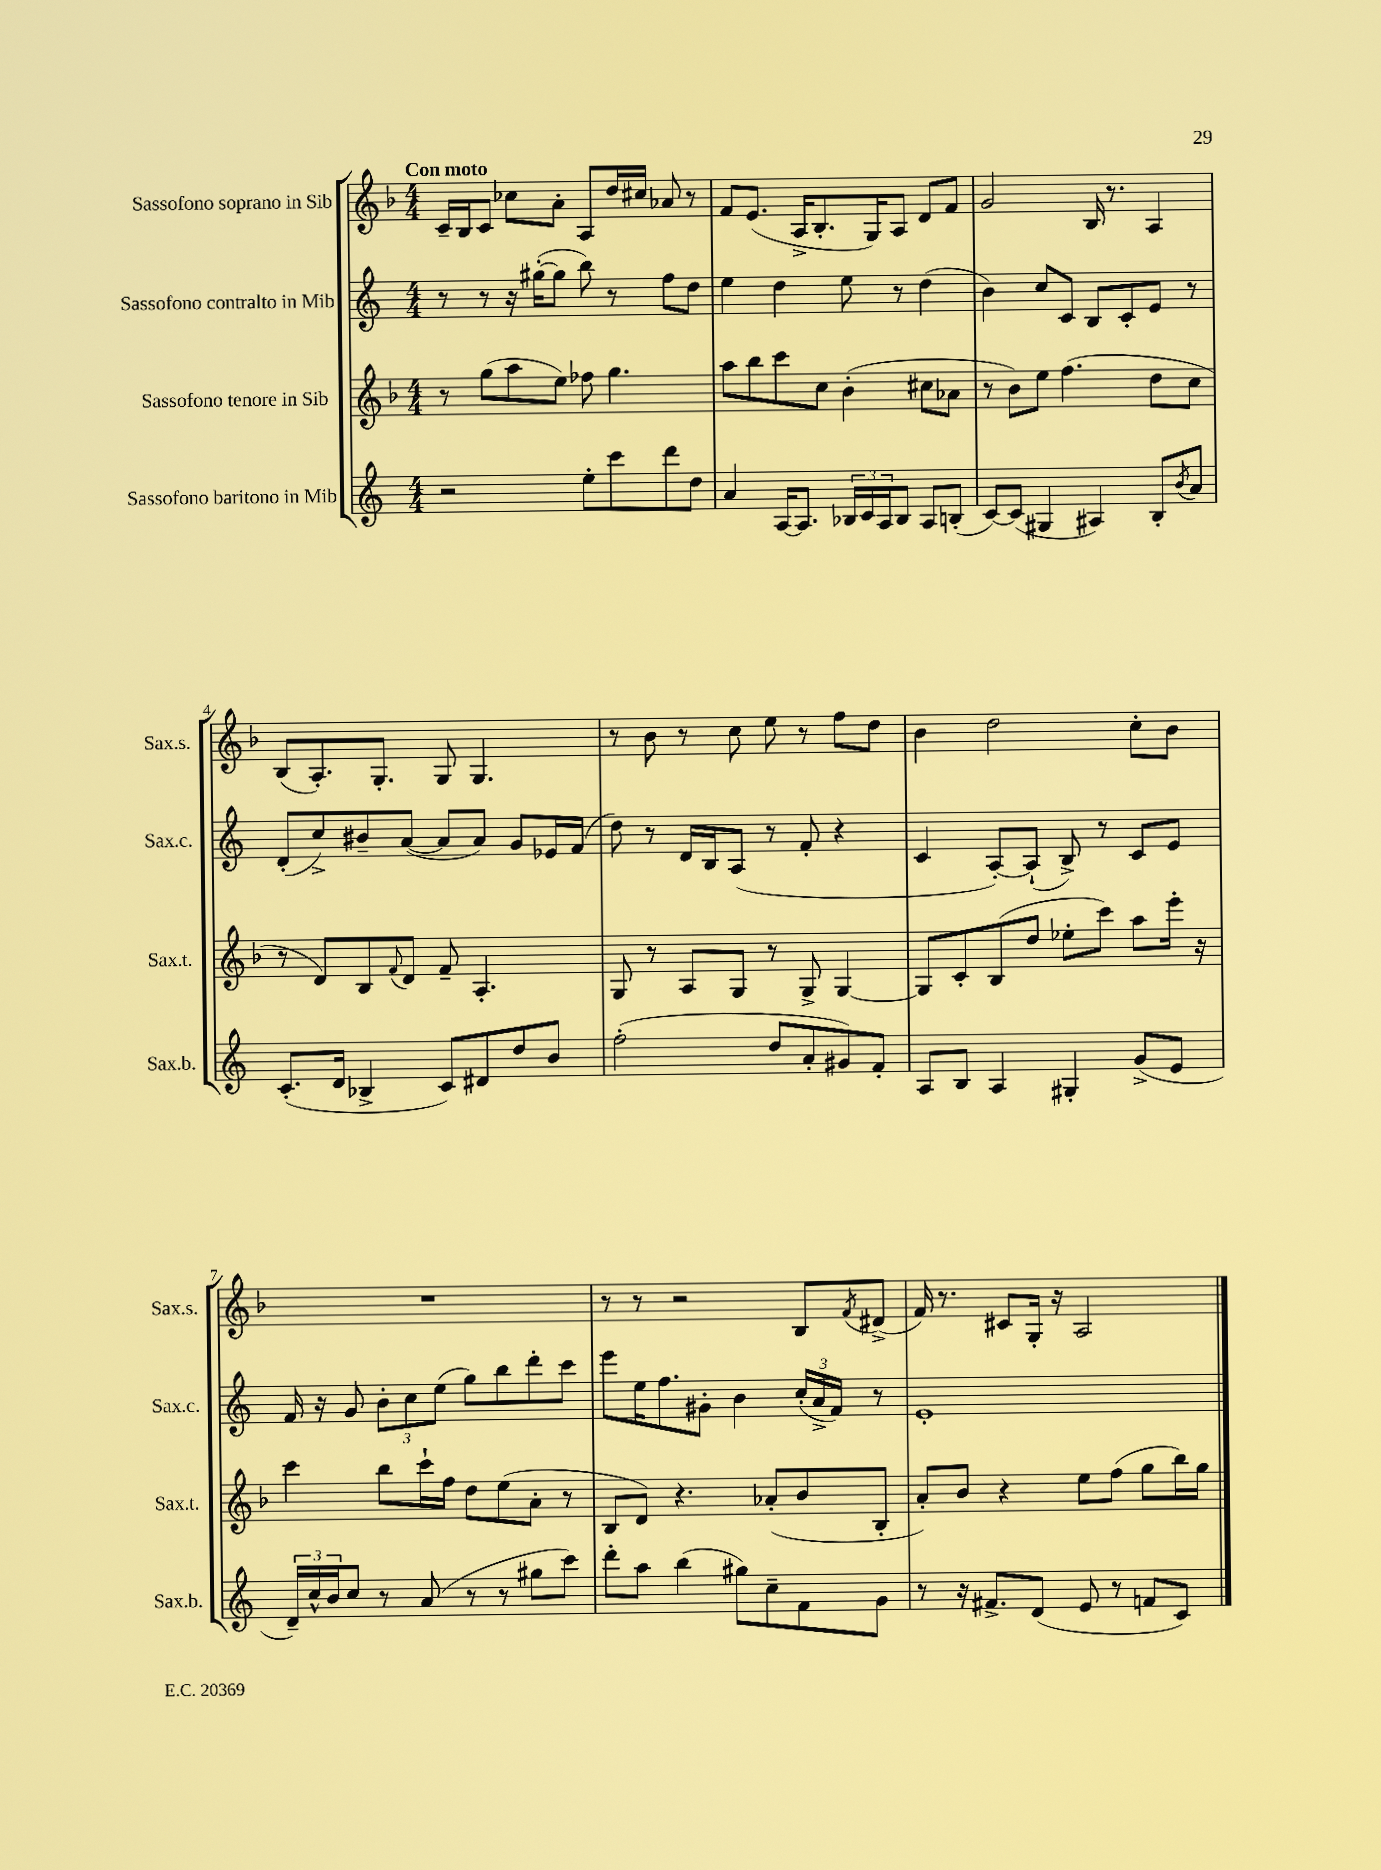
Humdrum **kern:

**kern	**kern	**kern	**kern
*staff4	*staff3	*staff2	*staff1
*clefG2	*clefG2	*clefG2	*clefG2
*k[]	*k[b-]	*k[]	*k[b-]
*M4/4	*M4/4	*M4/4	*M4/4
2r	8r	8r	16c~
.	.	.	16B-
.	(8gg	8r	8c
.	8aa	16r	8cc-
.	.	([16gg#'	.
.	8ee)	8gg#]	8a'
8ee'	8ff-	8bb)	8A
8ccc	4.gg	8r	16dd
.	.	.	16cc#
8ddd	.	8ff	8a-
8dd	.	8dd	8r
=	=	=	=
4a	8aa	4ee	8f
.	8bb-	.	(8.e
[16A	8ccc	4dd	.
8.A]	.	.	16A^
.	8cc	.	8.B-'
24B-	(4b-'	8ee	.
24c	.	.	.
.	.	.	16G)
24A	.	.	.
8B-	.	8r	8A
8A	8cc#	(4dd	8d
(8B'	8a-	.	8f
=	=	=	=
[8c)	8r	4b)	2g
(8c]	8b-)	.	.
4G#	8ee	8cc	.
.	(4.ff	8c	.
4A#)	.	8B	16B-
.	.	.	8.r
.	.	8c'	.
8B'	8dd	8e	4A
8qb	.	.	.
8a	8cc	8r	.
=	=	=	=
(8.c'	8r	(8d'	(8B-
.	8d)	8cc^)	8.A')
16d	.	.	.
4B-^	8B-	8b#~	.
.	.	.	8.G'
.	8qqf	.	.
.	8d	([8a	.
8c)	8f~	8a]	8G
8d#	4.A'	8a)	4.G
8dd	.	8g	.
8b	.	16e-	.
.	.	(16f	.
=	=	=	=
(2ff'	8G	8dd)	8r
.	8r	8r	8b-
.	8A	16d	8r
.	.	16B	.
.	8G	(8A	8cc
8dd	8r	8r	8ee
8a'	8G^	8f'	8r
8g#)	[4G	4r	8ff
8f'	.	.	8dd
=	=	=	=
8A	8G]	4c	4b-
8B	8c'	.	.
4A	(8B-	[8A')	2dd
.	8dd	(8A`]	.
4G#'	8ee-'	8B^)	.
.	8ccc)	8r	.
(8g^	8aa	8c	8cc'
8e	16eee'	8e	8b-
.	16r	.	.
=	=	=	=
24d~)	4ccc	16f	1r
24cc^^	.	.	.
.	.	16r	.
24b	.	.	.
8cc	.	8g	.
8r	8bb-	12b'	.
.	.	12cc	.
(8a	16ccc`	.	.
.	.	(12ee	.
.	16ff	.	.
8r	8dd	8gg)	.
8r	(8ee	8bb	.
8gg#	8a'	8ddd'	.
8ccc)	8r	8ccc	.
=	=	=	=
8ddd'	8B-	8eee	8r
8aa	8d)	16ee	8r
.	.	8.ff	.
(4bb	4.r	.	2r
.	.	8g#'	.
8gg#)	.	4b	.
8cc~	(8a-'	.	.
8f	8b-	(24cc'	8B-
.	.	24a^	.
.	.	24f)	.
.	.	.	8qf
8g	8B-'	8r	(8d#^
=	=	=	=
8r	8a')	1e'	16f)
.	.	.	8.r
16r	8b-	.	.
8.f#^	.	.	.
.	4r	.	8c#
(8d	.	.	16G'
.	.	.	16r
8e	8ee	.	2A
8r	(8ff	.	.
8f	8gg	.	.
8c)	16bb-)	.	.
.	16gg	.	.
==	==	==	==
*-	*-	*-	*-
